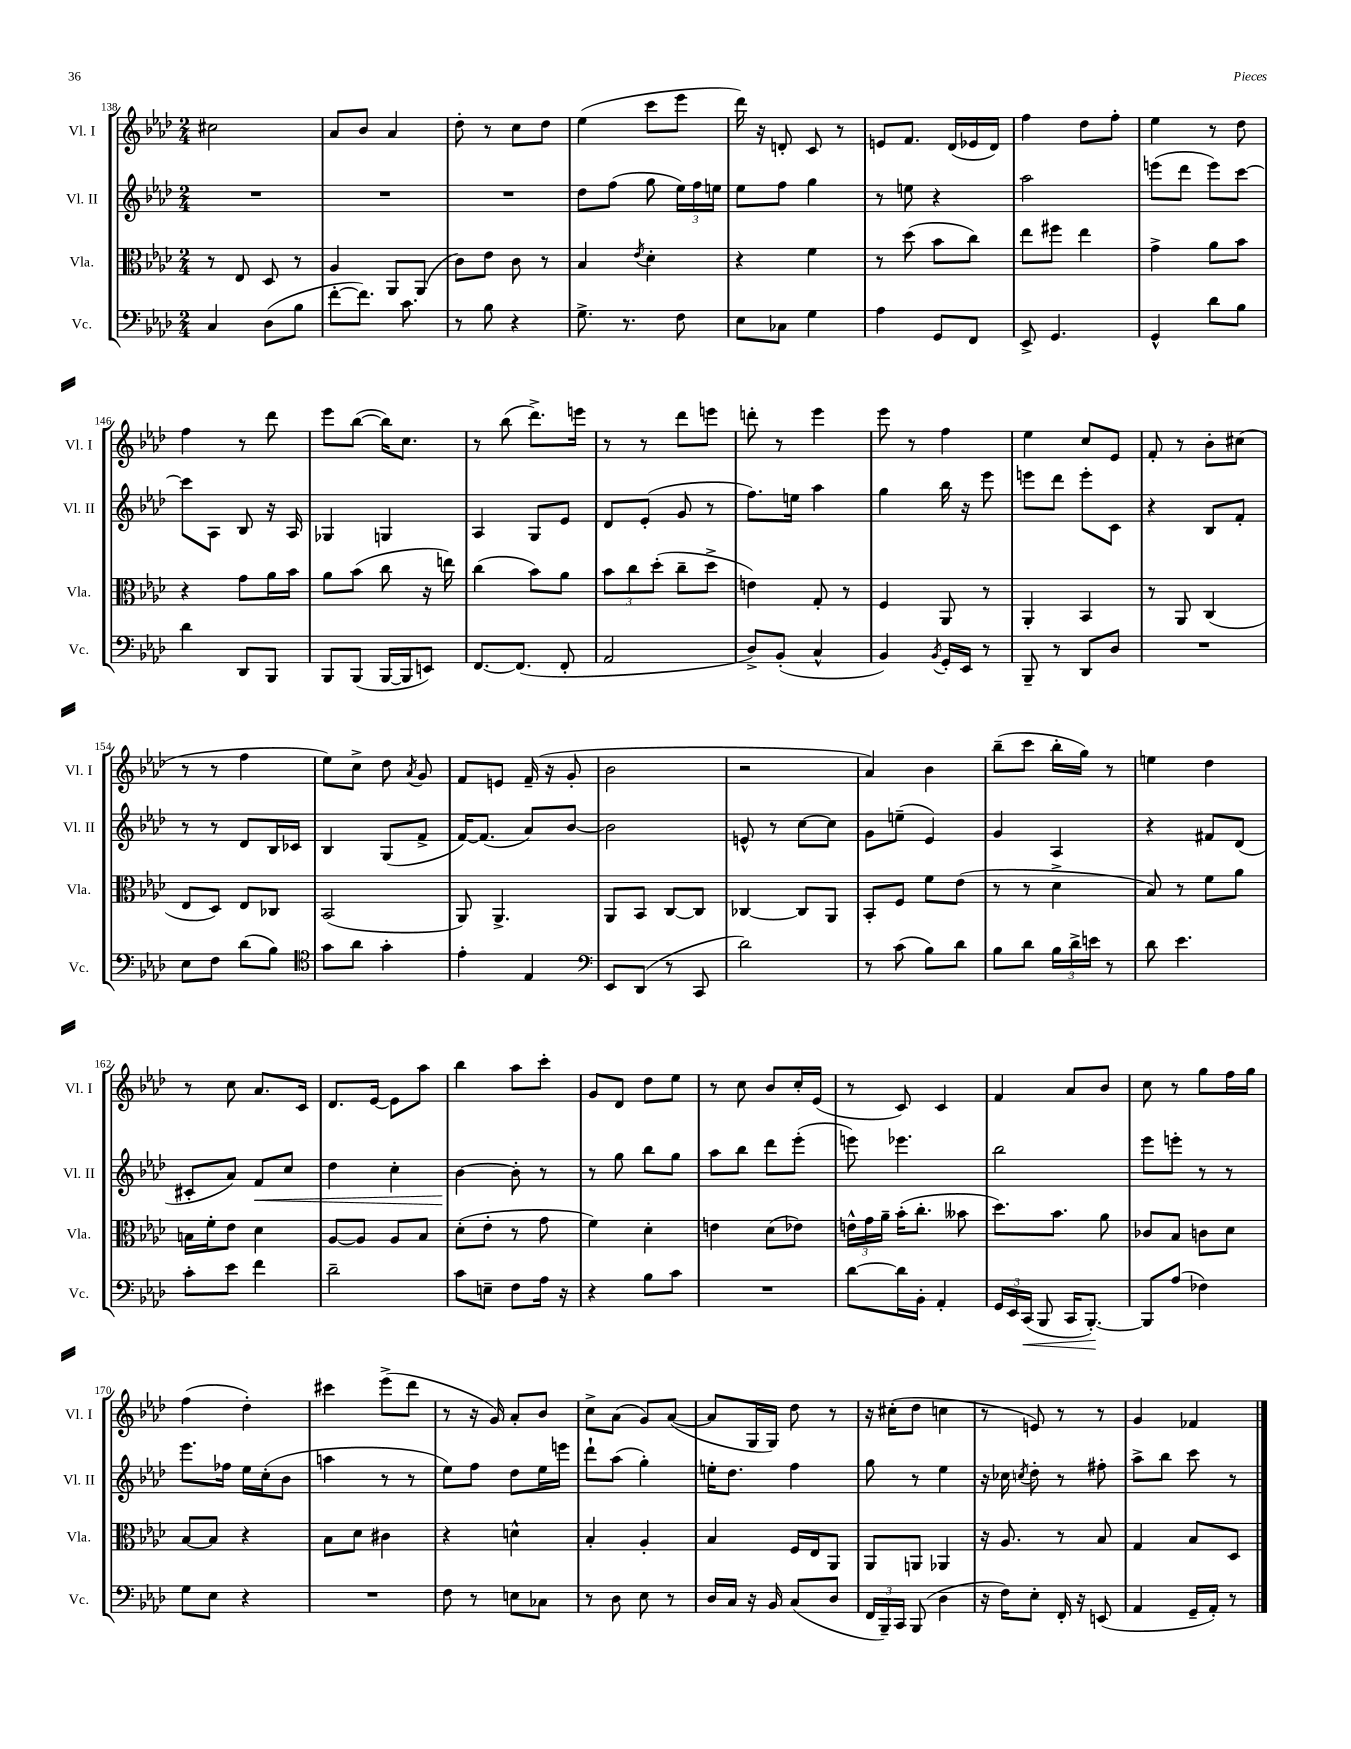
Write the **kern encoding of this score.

**kern	**kern	**kern	**kern
*staff4	*staff3	*staff2	*staff1
*clefF4	*clefC3	*clefG2	*clefG2
*k[b-e-a-d-]	*k[b-e-a-d-]	*k[b-e-a-d-]	*k[b-e-a-d-]
*M2/4	*M2/4	*M2/4	*M2/4
4C	8r	2r	2cc#
.	8E-	.	.
(8D-	8D-	.	.
8B-	8r	.	.
=	=	=	=
[8f'	4A-	2r	8a-
8.f])	.	.	8b-
.	8AA-	.	4a-
8.c	.	.	.
.	(8AA-	.	.
=	=	=	=
8r	8c)	2r	8dd-'
8B-	8e-	.	8r
4r	8c	.	8cc
.	8r	.	8dd-
=	=	=	=
8.G^	4B-	8dd-	(4ee-
.	.	(8ff	.
8.r	.	.	.
.	8qe-	.	.
.	4d-'	8gg	8ccc
8F	.	24ee-)	8eee-
.	.	24ff	.
.	.	24ee	.
=	=	=	=
8E-	4r	8ee-	16ddd-)
.	.	.	16r
8C-	.	8ff	8d'
4G	4f	4gg	8c
.	.	.	8r
=	=	=	=
4A-	8r	8r	8e
.	(8dd-	8ee	8.f
8GG	8b-	4r	.
.	.	.	(16d-
8FF	8cc)	.	16e-
.	.	.	16d-)
=	=	=	=
8EE-^	8ee-	2aa-	4ff
4.GG	8ff#	.	.
.	4ee-	.	8dd-
.	.	.	8ff'
=	=	=	=
4GG^^	4g^	(8eee	4ee-
.	.	8ddd-	.
8d-	8a-	8eee)	8r
8B-	8b-	[8ccc	8dd-
=	=	=	=
4d-	4r	8ccc]	4ff
.	.	8A-	.
8DD-	8g	8B-	8r
8BBB-	16a-	16r	8ddd-
.	16b-	16A-	.
=	=	=	=
8BBB-	8a-	4G-	8eee-
(8BBB-	(8b-	.	([8bb-
[16BBB-	8cc	4G	16bb-])
16BBB-]	.	.	8.cc
8EE)	16r	.	.
.	16ee)	.	.
=	=	=	=
[8.FF	(4cc	4A-	8r
.	.	.	(8bb-
(8.FF]	.	.	.
.	8b-)	8G	8.ddd-^)
8FF'	8a-	8e-	.
.	.	.	16eee
=	=	=	=
2AA-	12b-	8d-	8r
.	12cc	.	.
.	.	(8e-'	8r
.	(12dd-'	.	.
.	8cc~	8g	8ddd-
.	8dd-^	8r	8eee
=	=	=	=
8D-^)	4e)	8.ff)	8ddd'
(8BB-'	.	.	8r
.	.	16ee	.
4C^^	8G'	4aa-	4eee-
.	8r	.	.
=	=	=	=
4BB-)	4F	4gg	8eee-
.	.	.	8r
8qBB-	.	.	.
16GG'	8AA-	16bb-	4ff
16EE-	.	16r	.
8r	8r	8eee-	.
=	=	=	=
8BBB-~	4AA-'	8eee	4ee-
8r	.	8ddd-	.
8DD-	4BB-	8eee'	8cc
8D-	.	8c	8e-
=	=	=	=
2r	8r	4r	8f'
.	8AA-	.	8r
.	(4C	8B-	8b-'
.	.	8f'	(8cc#
=	=	=	=
8E-	8E-	8r	8r
8F	8D-)	8r	8r
(8d-	8E-	8d-	4ff
8B-)	8C-	16B-	.
.	.	16c-	.
=	=	=	=
*clefC4	*	*	*
8g	(2BB-	4B-	8ee-)
8a-	.	.	8cc^
4g'	.	(8G	8dd-
.	.	.	8qa-
.	.	8f^	8g
=	=	=	=
4e-'	8AA-)	[16f)	8f
.	.	(8.f]	.
.	4.AA-^	.	8e
4E-	.	8a-)	(16f~
.	.	.	16r
.	.	[8b-	8g'
=	=	=	=
*clefF4	*	*	*
8EE-	8AA-	2b-]	2b-
(8DD-	8BB-	.	.
8r	[8C	.	.
8CC	8C]	.	.
=	=	=	=
2d-)	[4C-	8e^^	2r
.	.	8r	.
.	8C-]	[8cc	.
.	8AA-	8cc]	.
=	=	=	=
8r	8BB-'	8g	4a-)
(8c	8F	(8ee~	.
8B-)	8f	4e-)	4b-
8d-	(8e-	.	.
=	=	=	=
8B-	8r	4g	(8bb-~
8d-	8r	.	8ccc
24B-	4d-^	4A-	16bb-'
24d-^	.	.	.
.	.	.	16gg)
24e	.	.	.
8r	.	.	8r
=	=	=	=
8d-	8B-)	4r	4ee
4.e-	8r	.	.
.	8f	8f#	4dd-
.	8a-	(8d-	.
=	=	=	=
8c'	16B	8c#'	8r
.	16f'	.	.
8e-	8e-	8a-)	8cc
4f	4d-	8f	8.a-
.	.	8cc	.
.	.	.	16c
=	=	=	=
2d-~	[8A-	4dd-	8.d-
.	8A-]	.	.
.	.	.	[16e-
.	8A-	4cc'	8e-]
.	8B-	.	8aa-
=	=	=	=
8c	(8d-'	[4b-	4bb-
8E~	8e-'	.	.
8F	8r	8b-']	8aa-
16A-	8g	8r	8ccc'
16r	.	.	.
=	=	=	=
4r	4f)	8r	8g
.	.	8gg	8d-
8B-	4d-'	8bb-	8dd-
8c	.	8gg	8ee-
=	=	=	=
2r	4e	8aa-	8r
.	.	8bb-	8cc
.	(8d-	8ddd-	8b-
.	8e-)	(8eee-'	16cc'
.	.	.	(16e-
=	=	=	=
[8d-	24e^^	8eee)	8r
.	24g	.	.
.	24a-~	.	.
16d-]	(16b-'	4.eee-	8c)
16BB-'	8.cc'	.	.
4AA-'	.	.	4c
.	8b--	.	.
=	=	=	=
24GG	8.dd-)	2bb-	4f
24EE-	.	.	.
(24CC	.	.	.
8BBB-	.	.	.
.	8.b-	.	.
16CC	.	.	8a-
[8.BBB-')	.	.	.
.	8a-	.	8b-
=	=	=	=
8BBB-]	8c-	8eee-	8cc
(8A-	8B-	8eee'	8r
4F-)	8c	8r	8gg
.	8d-	8r	16ff
.	.	.	16gg
=	=	=	=
8G	[8B-	8.eee-	(4ff
8E-	8B-]	.	.
.	.	16ff-	.
4r	4r	16ee-	4dd-')
.	.	(16cc'	.
.	.	8b-	.
=	=	=	=
2r	8B-	4aa	4ccc#
.	8d-	.	.
.	4c#	8r	(8eee-^
.	.	8r	8ddd-
=	=	=	=
8F	4r	8ee-)	8r
8r	.	8ff	16r
.	.	.	16g)
8E	4d^^	8dd-	8a-'
8C-	.	16ee-	8b-
.	.	16eee	.
=	=	=	=
8r	4B-'	8ddd-`	8cc^
8D-	.	(8aa-	(8a-
8E-	4A-'	4gg')	8g)
8r	.	.	([8a-
=	=	=	=
16D-	4B-	16ee'	8a-]
16C	.	8.dd-	.
16r	.	.	16G
16BB-	.	.	16G)
(8C	16F	4ff	8dd-
.	16E-	.	.
8D-	8AA-	.	8r
=	=	=	=
24FF	8AA-	8gg	16r
24BBB-~)	.	.	.
.	.	.	(16cc#'
24CC	.	.	.
(8BBB-	8AA	8r	8dd-
4D-	4AA-	4ee-	4cc
=	=	=	=
16r	16r	16r	8r
16F)	8.A-	16cc-	.
.	.	8qcc	.
8E-'	.	8dd-'	8e)
16FF'	8r	8r	8r
16r	.	.	.
(8EE	8B-	8ff#'	8r
=	=	=	=
4AA-	4G	8aa-^	4g
.	.	8bb-	.
16GG~	8B-	8ccc	4f-
16AA-')	.	.	.
8r	8D-	8r	.
==	==	==	==
*-	*-	*-	*-
